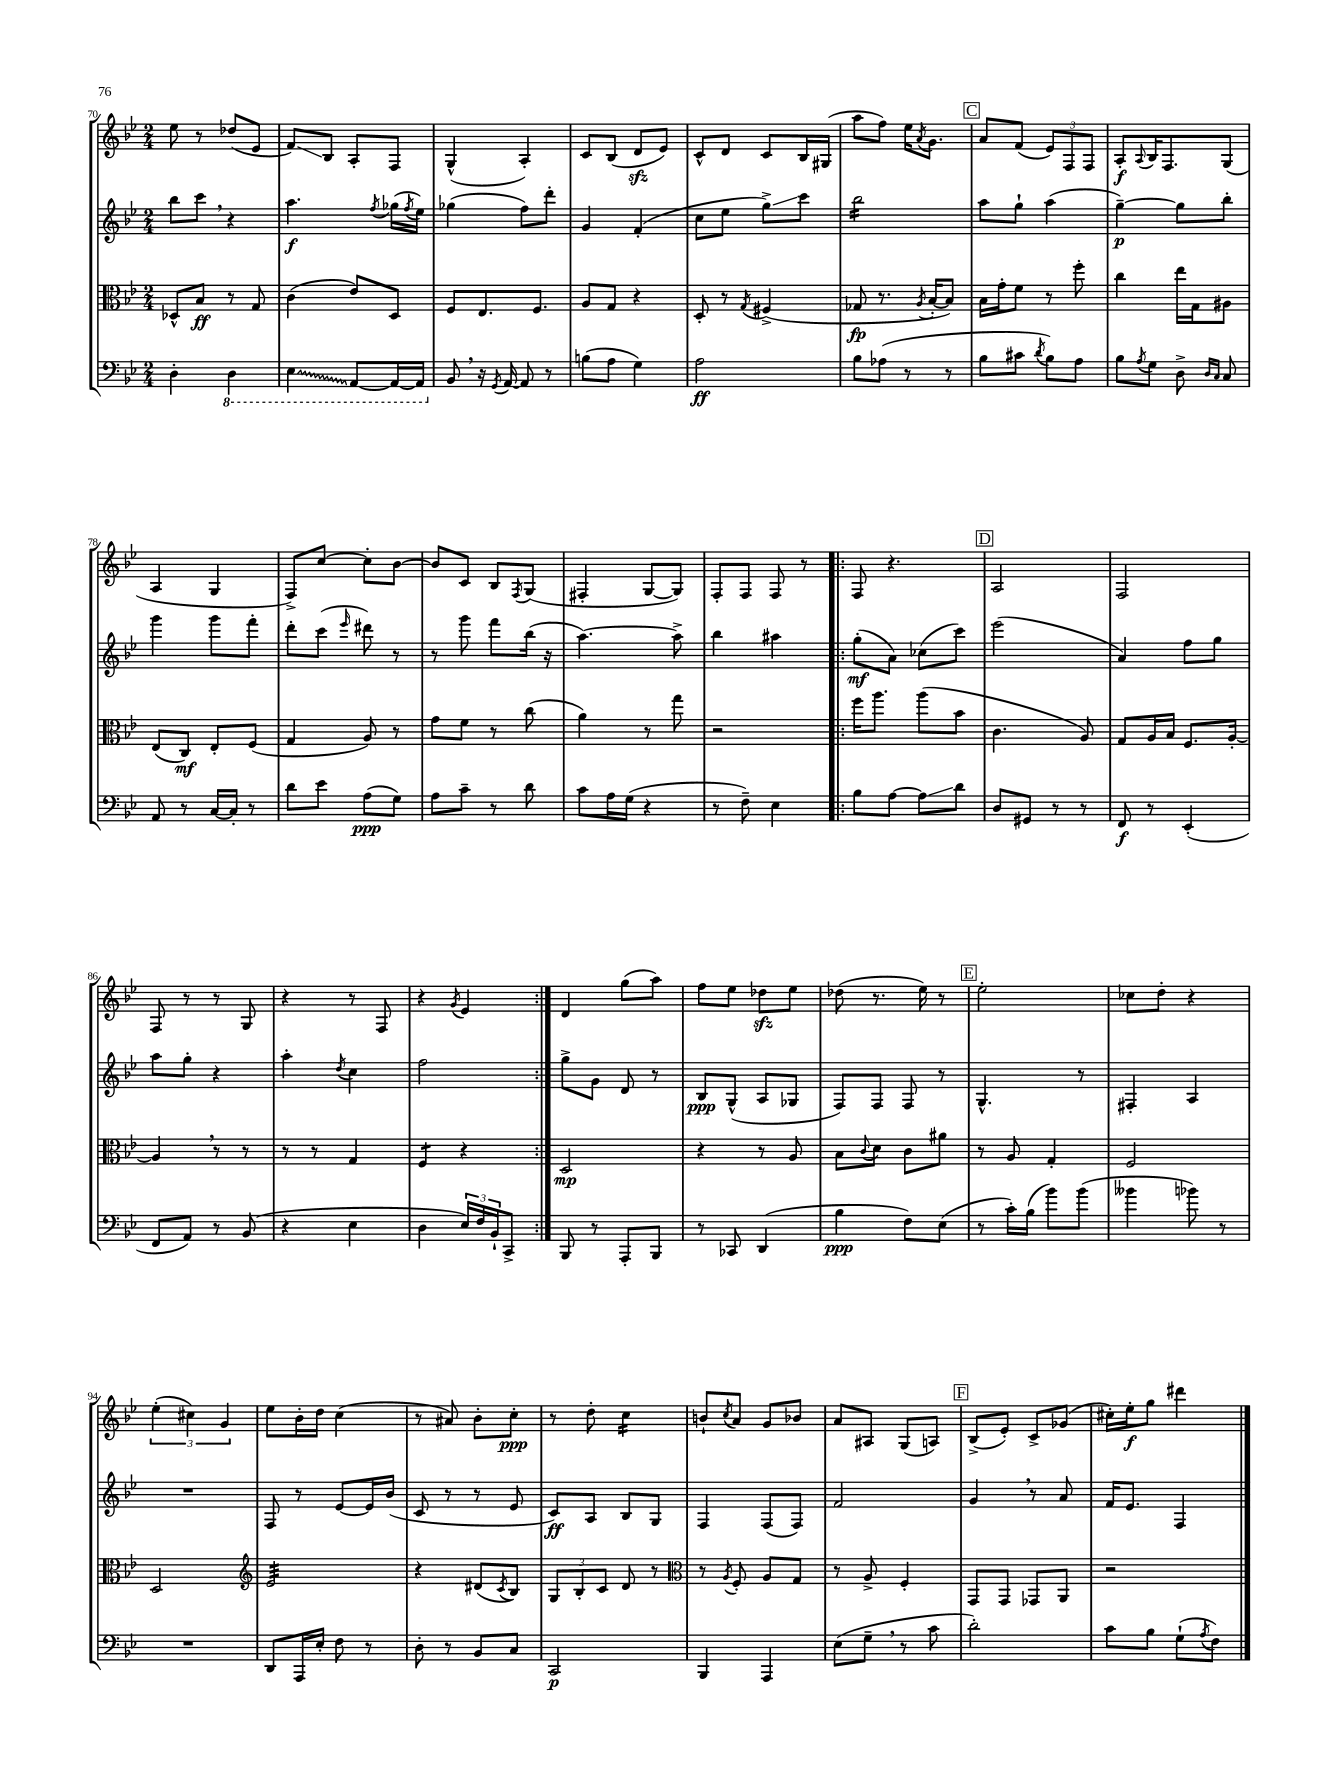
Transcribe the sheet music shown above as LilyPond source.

<<
\new StaffGroup <<
\new Staff = "s0" {
    \clef treble \key bes \major \numericTimeSignature \time 2/4
    ees''8 r8 des''8( ees'8 |
    f'8\glissando) bes8 a8-. f8 |
    g4-^( a4-.) |
    c'8 bes8( d'8\sfz ees'8) |
    c'8-^ d'8 c'8 bes16 gis16( |
    a''8 f''8) ees''16 \acciaccatura { a'8 } g'8. |
    \mark \markup { \box "C" } a'8 f'8( \tuplet 3/2 { ees'8) f8 f8 } |
    a8-.\f \appoggiatura { a8 } bes16 f8. g8( |
    a4 g4 |
    f8->) c''8~ c''8-. bes'8~ |
    bes'8 c'8 bes8 \acciaccatura { f8 } g8( |
    fis4-. g8~ g8) |
    f8-. f8 f8 r8 |
    \repeat volta 2 { f8 r4. |
    \mark \markup { \box "D" } a2 |
    f2 |
    f8 r8 r8 g8 |
    r4 r8 f8 |
    r4 \acciaccatura { g'8 } ees'4 | }
    d'4 g''8( a''8) |
    f''8 ees''8 des''8\sfz ees''8 |
    des''8( r8. ees''16) r8 |
    \mark \markup { \box "E" } ees''2-. |
    ces''8 d''8-. r4 |
    \tuplet 3/2 { ees''4-.( cis''4) g'4 } |
    ees''8 bes'16-. d''16 c''4( |
    r8 ais'8) bes'8-. c''8-.\ppp |
    r8 d''8-. c''4:16 |
    b'8-! \acciaccatura { c''8 } a'8 g'8 bes'8 |
    a'8 ais8 g8( a8) |
    \mark \markup { \box "F" } bes8->( ees'8-.) c'8-> ges'8( |
    cis''16-.) ees''16-.\f g''8 dis'''4 \bar "|." |
}
\new Staff = "s1" {
    \clef treble \key bes \major \numericTimeSignature \time 2/4
    bes''8 c'''8 \breathe r4 |
    a''4.\f \acciaccatura { f''8 } ges''16( \acciaccatura { f''8 } ees''16) |
    ges''4( f''8) d'''8-. |
    g'4 f'4-.( |
    c''8 ees''8 g''8->\glissando) c'''8 |
    bes''2:16 |
    \mark \markup { \box "C" } a''8 g''8-! a''4( |
    g''4~--\p) g''8 bes''8-. |
    g'''4 g'''8 f'''8-. |
    d'''8-. c'''8( \grace { ees'''16 } dis'''8) r8 |
    r8 g'''8 f'''8 bes''16( r16 |
    a''4.~) a''8-> |
    bes''4 ais''4 |
    \repeat volta 2 { g''8-.\mf( a'8) ces''8( c'''8) |
    \mark \markup { \box "D" } ees'''2( |
    a'4) f''8 g''8 |
    a''8 g''8-. r4 |
    a''4-. \acciaccatura { d''8 } c''4 |
    f''2 | }
    g''8-> g'8 d'8 r8 |
    bes8\ppp g8-^( a8 ges8 |
    f8) f8 f8 r8 |
    \mark \markup { \box "E" } g4.-^ r8 |
    fis4-. a4 |
    R2 |
    f8 r8 ees'8~ ees'16 bes'16( |
    c'8 r8 r8 ees'8 |
    c'8\ff) a8 bes8 g8 |
    f4 f8( f8) |
    f'2 |
    \mark \markup { \box "F" } g'4 \breathe r8 a'8 |
    f'16 ees'8. f4 \bar "|." |
}
\new Staff = "s2" {
    \clef alto \key bes \major \numericTimeSignature \time 2/4
    des8-^ bes8\ff r8 g8 |
    c'4( ees'8) d8 |
    f8 ees8. f8. |
    a8 g8 r4 |
    d8-. r8 \acciaccatura { g8 } fis4->( |
    ges8\fp r8. \acciaccatura { a8 } bes16~-. bes8) |
    \mark \markup { \box "C" } bes16 g'16-. f'8 r8 f''8-. |
    c''4 ees''16 g16 ais8 |
    ees8( c8\mf) ees8-. f8( |
    g4 a8) r8 |
    g'8 f'8 r8 c''8( |
    a'4) r8 g''8 |
    r2 |
    \repeat volta 2 { f''16 a''8. a''8( bes'8 |
    \mark \markup { \box "D" } c'4. a8) |
    g8 a16 bes16 f8. a16~-. |
    a4 \breathe r8 r8 |
    r8 r8 g4 |
    f4:8 r4 | }
    d2\mp |
    r4 r8 a8 |
    bes8 \appoggiatura { c'8 } d'8 c'8 ais'8 |
    \mark \markup { \box "E" } r8 a8 g4-. |
    f2 |
    d2 |
    \clef treble ees'2:32 |
    r4 dis'8( \acciaccatura { c'8 } bes8) |
    \tuplet 3/2 { g8 bes8-. c'8 } d'8 r8 |
    \clef alto r8 \acciaccatura { a8 } f8-. a8 g8 |
    r8 a8-> f4-. |
    \mark \markup { \box "F" } g,8 g,8 ges,8 a,8 |
    r2 \bar "|." |
}
\new Staff = "s3" {
    \clef bass \key bes \major \numericTimeSignature \time 2/4
    d4-. \ottava #-1 d,4 |
    \once \override Glissando.style = #'zigzag ees,4\glissando a,,8~ a,,16~ a,,16 \ottava #0 |
    bes,8 \breathe r16 \acciaccatura { g,8 } a,16~ a,8 r8 |
    b8( a8 g4) |
    a2\ff |
    bes8 aes8( r8 r8 |
    \mark \markup { \box "C" } bes8 cis'8 \acciaccatura { d'8 } bes8) a8 |
    bes8 \acciaccatura { a8 } g8 d8-> \grace { d16 c16 } c8 |
    a,8 r8 c16~ c16-. r8 |
    d'8 ees'8 a8\ppp( g8) |
    a8 c'8-- r8 d'8 |
    c'8 a16 g16( r4 |
    r8 f8--) ees4 |
    \repeat volta 2 { bes8 a8~ a8\glissando d'8 |
    \mark \markup { \box "D" } d8 gis,8 r8 r8 |
    f,8\f r8 ees,4-.( |
    f,8 a,8) r8 bes,8( |
    r4 ees4 |
    d4 \tuplet 3/2 { ees16) f16 bes,16-! } c,8-> | }
    bes,,8 r8 a,,8-. bes,,8 |
    r8 ces,8 d,4( |
    bes4\ppp f8) ees8( |
    \mark \markup { \box "E" } r8 c'16-.) bes16( bes'8) bes'8( |
    beses'4 bes'8) r8 |
    R2 |
    d,8 a,,16 ees16-. f8 r8 |
    d8-. r8 bes,8 c8 |
    c,2\p |
    bes,,4 a,,4 |
    ees8( g8-- \breathe r8 c'8 |
    \mark \markup { \box "F" } d'2-.) |
    c'8 bes8 g8-!( \acciaccatura { a8 } f8) \bar "|." |
}
>>
>>
\layout { \context { \Score currentBarNumber = #70 } }
